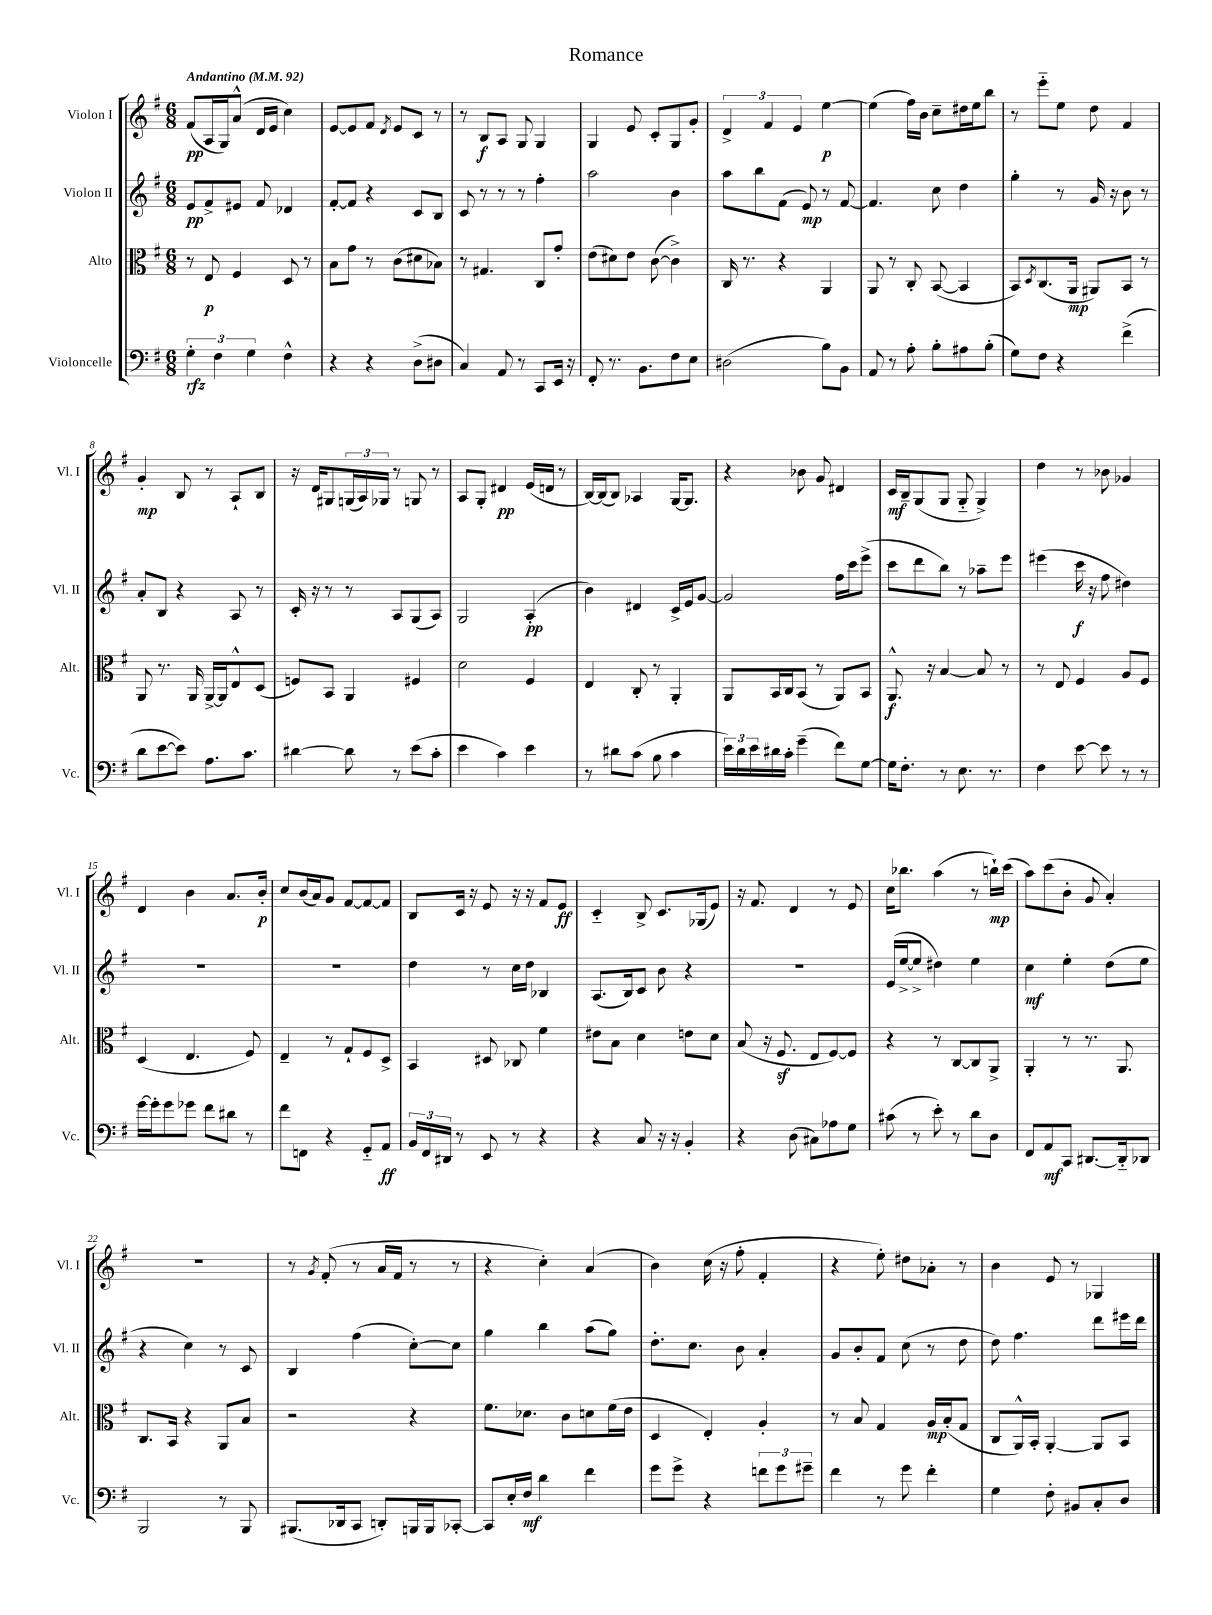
\header { title = "Romance" }
<<
\new StaffGroup <<
\new Staff = "s0" \with { instrumentName = "Violon I" shortInstrumentName = "Vl. I" } {
    \clef treble \key g \major \numericTimeSignature \time 6/8 \tempo "Andantino" 4 = 92
    fis'8\pp( a16 g16) a'8-^( d'16 e'16 c''4) |
    e'8~ e'8 fis'8 \acciaccatura { d'8 } e'8 c'8 r8 |
    r8 b8\f a8 g8 g4 |
    g4 e'8 c'8-. g8 g'8-. |
    \tuplet 3/2 { d'4-> fis'4 e'4 } e''4~\p |
    e''4( fis''16) b'16 c''8-- dis''16 e''16 b''8 |
    r8 e'''8-_ e''8 d''8 fis'4 |
    g'4-.\mp b8 r8 a8-! b8 |
    r16 d'16 gis8 \tuplet 3/2 { g16( a16) ges16 } r8 g8 r8 |
    a8 g8-. dis'4\pp e'16( d'16 r8 |
    b16~) b16( b8) aes4 g16~ g8. |
    r4 bes'8 g'8 dis'4 |
    c'16\mf b16-- g8( g8 g8-_ g4->) |
    d''4 r8 bes'8 ges'4 |
    d'4 b'4 a'8. b'16-.\p |
    c''8 b'16( a'16) g'8 fis'8~ fis'8~ fis'8 |
    b8 c'16 r16 e'8 r16 r16 fis'8 e'8\ff |
    c'4-_ b8-> c'8. ges16( e'8) |
    r16 fis'8. d'4 r8 e'8 |
    c''16 bes''8. a''4( r8 b''16-!\mp) c'''16( |
    a''8) c'''8( b'8-. g'8 a'4-.) |
    R2. |
    r8 \acciaccatura { g'8 } fis'8-.( r8 a'16 fis'16 r8 r8 |
    r4 c''4-.) a'4( |
    b'4) c''16( r16 fis''8-. fis'4-. |
    r4 e''8-.) dis''8 aes'8-. r8 |
    b'4 e'8 r8 ges4 \bar "|." |
}
\new Staff = "s1" \with { instrumentName = "Violon II" shortInstrumentName = "Vl. II" } {
    \clef treble \key g \major \numericTimeSignature \time 6/8
    e'8\pp fis'8-> eis'8 fis'8 des'4 |
    fis'8~-. fis'8 r4 c'8 b8 |
    c'8 r8 r8 r8 fis''4-. |
    a''2 b'4 |
    a''8 b''8 fis'8( e'8\mp) r8 fis'8~ |
    fis'4. c''8 d''4 |
    g''4-. r8 g'16 r16 b'8 r8 |
    a'8-. b8 r4 a8 r8 |
    c'16-. r16 r8 r8 a8 g8( a8) |
    g2 a4-.\pp( |
    b'4) dis'4 c'16-> e'16 g'8~ |
    g'2 fis''16 c'''16 e'''8->( |
    c'''8 d'''8 b''8) r8 aes''8-- e'''8 |
    eis'''4( c'''16\f r16 fis''8 dis''4) |
    R2. |
    R2. |
    d''4 r8 c''16 d''16 bes4 |
    a8.( b16) c'8 b'8 r4 |
    R2. |
    e'16( e''16~-> e''8-> dis''4) e''4 |
    c''4\mf e''4-. d''8( e''8 |
    r4 c''4) r8 c'8 |
    b4 fis''4( c''8~-.) c''8 |
    g''4 b''4 a''8( g''8) |
    d''8.-. c''8. b'8 a'4-. |
    g'8 b'8-. fis'8 c''8( r8 d''8 |
    d''8) fis''4. d'''8 eis'''16 d'''16 \bar "|." |
}
\new Staff = "s2" \with { instrumentName = "Alto" shortInstrumentName = "Alt." } {
    \clef alto \key g \major \numericTimeSignature \time 6/8
    r8 e8\p fis4 d8 r8 |
    b8 g'8 r8 c'8( dis'8 bes8) |
    r8 gis4. c8 g'8-. |
    e'8( dis'8) e'8 c'8~( c'4->) |
    c16 r8. r4 a,4 |
    a,8 r8 c8-. b,8~( b,4 |
    b,8) \acciaccatura { d8 } c8.( a,16\mp ais,8) b,8 r8 |
    a,8 r8. a,16 a,16~-> a,16 e8-^ d8( |
    f8) b,8 a,4 fis4 |
    d'2 fis4 |
    e4 c8-. r8 a,4-. |
    a,8 b,16 c16 b,8( r8 a,8) b,8 |
    a,8.-^\f r16 b4~ b8 r8 |
    r8 e8 fis4 a8 fis8 |
    d4( e4. fis8) |
    e4-- r8 g8-! fis8 d8-> |
    b,4 dis8 ces8 fis'4 |
    eis'8 b8 d'4 e'8 d'8 |
    b8( r16 fis8.\sf e8 fis8~) fis8 |
    r4 r8 c8~ c8 a,8-> |
    a,4-. r8 r8. a,8. |
    c8. b,16 r4 a,8 b8 |
    r2 r4 |
    fis'8. des'8. c'8 d'8 fis'16( e'16 |
    d4 e4-.) a4-. |
    r8 b8 g4 a16\mp b16-.( g8 |
    c8 a,16-^) b,16-. a,4~-. a,8 b,8 \bar "|." |
}
\new Staff = "s3" \with { instrumentName = "Violoncelle" shortInstrumentName = "Vc." } {
    \clef bass \key g \major \numericTimeSignature \time 6/8
    \tuplet 3/2 { g4-.\rfz fis4 g4 } fis4-^ |
    r4 r4 d8->( dis8 |
    c4) a,8 r8 c,8 e,16 r16 |
    fis,8-. r8. b,8. fis8 e8 |
    dis2( b8) b,8 |
    a,8 r8 a8-. b8-. ais8 b8-.( |
    g8) fis8 r4 fis'4->( |
    d'8 e'8~ e'8) a8. c'8. |
    dis'4~ dis'8 r8 e'8( c'8-. |
    e'4 c'4) e'4 |
    r8 dis'8 c'8( b8 c'4 |
    \tuplet 3/2 { e'16) d'16 e'16 } dis'16 c'16-. g'4--( fis'8) g8~ |
    g16 fis8.-. r8 e8. r8. |
    fis4 e'8~ e'8 r8 r8 |
    g'16~ g'16-. g'8 ges'8 fis'8 dis'8 r8 |
    fis'8 f,8 r4 g,8-_ a,8\ff |
    \tuplet 3/2 { b,16 fis,16 dis,16 } r8 e,8 r8 r4 |
    r4 c8 r16 r16 b,4-. |
    r4 d8( cis8) aes8 g8 |
    cis'8( r8 e'8-.) r8 d'8 d8 |
    fis,8 a,8\mf c,8 dis,8.~ dis,16-_ des,8 |
    b,,2 r8 b,,8 |
    bis,,8.( des,16 c,8 d,8-.) b,,16 b,,16 ces,8~-. |
    ces,8 e16-. fis16\mf d'4 fis'4 |
    g'8 g'8-> r4 \tuplet 3/2 { f'8 g'8 gis'8-- } |
    fis'4 r8 g'8 fis'4-. |
    g4 fis8-. bis,8 c8-. d8 \bar "|." |
}
>>
>>
